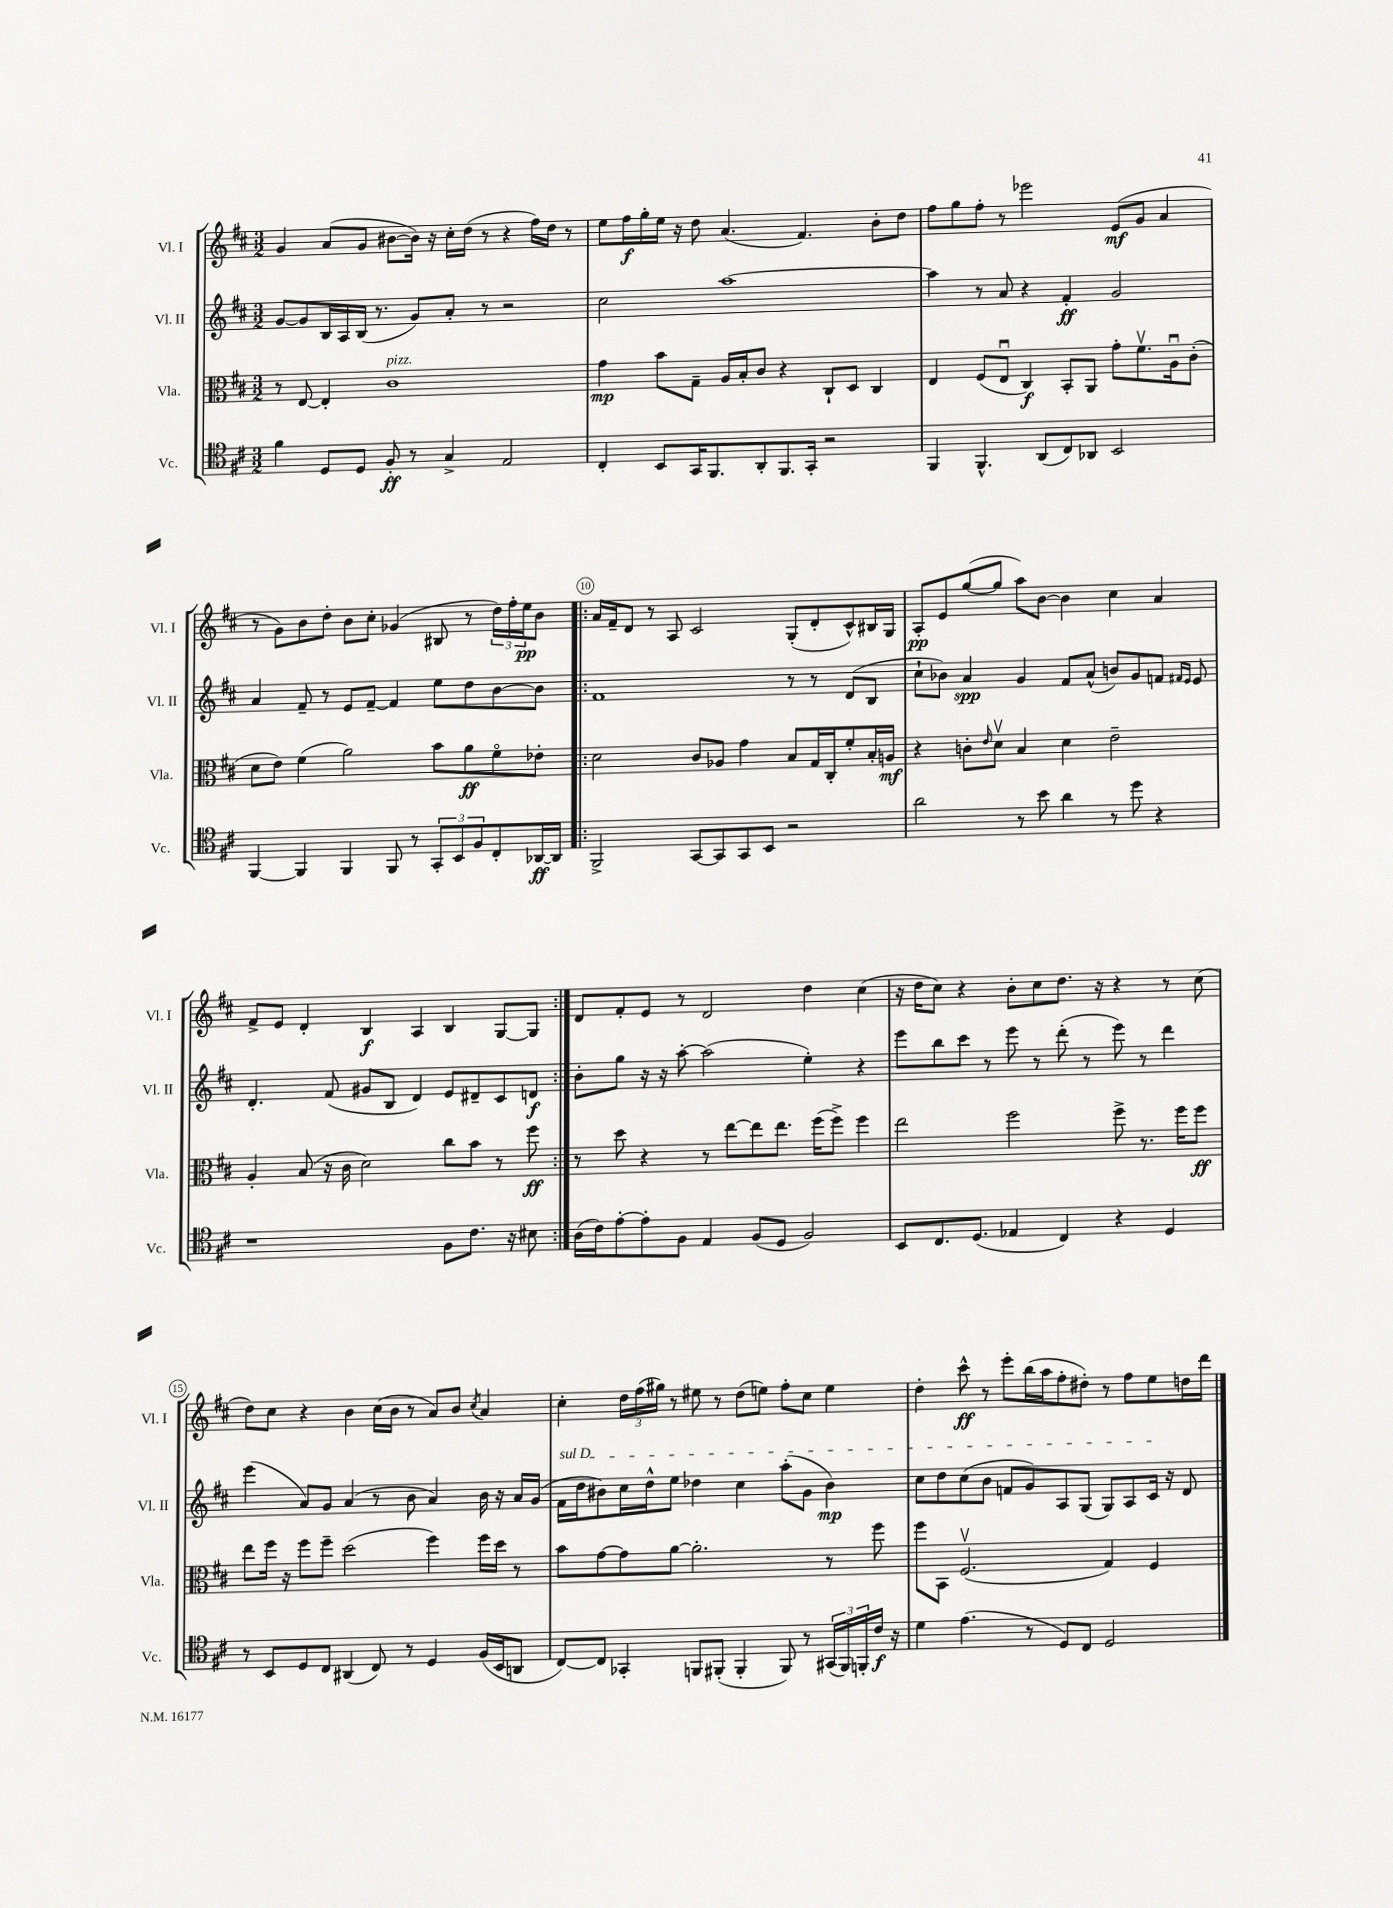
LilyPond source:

<<
\new StaffGroup <<
\new Staff = "s0" \with { instrumentName = "Vl. I" shortInstrumentName = "Vl. I" } {
    \clef treble \key d \major \numericTimeSignature \time 3/2
    g'4 a'8( g'8 bis'8~ bis'16) r16 cis''16-. d''16( r8 r4 fis''16) d''16 r8 |
    e''8 fis''16\f g''16-. e''16 r16 d''8 a'4.( fis'4.) b'8-. d''8 |
    fis''8 g''8 fis''8-. r8 ees'''2 e'8\mf( g'8 a'4 |
    r8 g'8) b'8 d''8-. b'8 cis''8-. ges'4( bis8 r8 \tuplet 3/2 { d''16) fis''16-. e''16\pp } b'8 |
    \repeat volta 2 { a'16 fis'16-- d'8 r8 a8 cis'2 g8-.( d'8-. cis'8-^) bis16 g16 |
    a8-.\pp e'8 g''8~( g''8 a''8) b'8~ b'4 cis''4 a'4 |
    fis'8-> e'8 d'4-. b4\f a4 b4 g8~ g8 | }
    d'8 fis'8-. e'8 r8 d'2 d''4 cis''4( |
    r16 d''16 cis''8) r4 b'8-. cis''8 d''8. r16 r4 r8 cis''8( |
    d''8) cis''8 r4 b'4 cis''16( b'16 r8 a'8) b'8 \acciaccatura { cis''8 } a'4 |
    cis''4-. \tuplet 3/2 { d''16 fis''16( gis''16) } r8 eis''8 r8 d''8( e''8) fis''8-. cis''8 e''4 |
    d''4-. cis'''8-^\ff r8 e'''8-. b''16( a''16 fis''8-. dis''8-.) r8 fis''8 e''8 d''16 d'''16 \bar "|." |
}
\new Staff = "s1" \with { instrumentName = "Vl. II" shortInstrumentName = "Vl. II" } {
    \clef treble \key d \major \numericTimeSignature \time 3/2
    g'8~ g'8 b16 a16 b16( r8. g'8) a'8-. r8 r2 |
    cis''2 a''1~ |
    a''4 r8 a'8 r4 fis'4-.\ff g'2 |
    a'4 fis'8-- r8 e'8 fis'8~-- fis'4 e''8 d''8 b'8~ b'8 |
    \repeat volta 2 { fis'1 r8 r8 d'8( b8 |
    cis''8-! bes'8) a'4\spp g'4 fis'8 a'8-^( b'8) g'8 f'8 \grace { fis'16 e'16 } e'8 |
    d'4.-. fis'8( gis'8 b8 d'4) e'8 dis'8-- cis'8 d'8\f | }
    b'8-. g''8 r16 r16 a''8~-. a''2( e''4-.) r4 |
    e'''8 b''8 cis'''8 r8 e'''8 r8 d'''8-.( r8 e'''8) r8 d'''4 |
    e'''4( a'8) g'8 a'4( r8 b'8 a'4) b'16 r16 a'16 g'16( |
    \once \override TextSpanner.bound-details.left.text = \markup { \italic "sul D" } fis'16\startTextSpan d''16 bis'8) cis''16 d''16-^ e''8 des''4 cis''4 a''8-.( g'8 bis'4\mp) |
    cis''8 d''8 cis''8( b'8 f'8 g'8) a8 g8( g8) a8 cis'16\stopTextSpan r16 d'8 \bar "|." |
}
\new Staff = "s2" \with { instrumentName = "Vla." shortInstrumentName = "Vla." } {
    \clef alto \key d \major \numericTimeSignature \time 3/2
    r8 e8~ e4-. cis'1^\markup { \italic "pizz." } |
    g'4\mp b'8 g8-- a16 b16-. cis'8 r4 cis8-! d8 cis4 |
    e4 fis8( e8\downbow cis4\f) b,8-. a,8 g'8-. fis'8.\upbow a16\downbow cis'8-.( |
    d'8 e'8) fis'4( a'2) b'8 a'8\ff fis'8\flageolet ees'8-. |
    \repeat volta 2 { d'2 cis'8 aes8 g'4 b8 g16 cis16-. fis'8-. b16-. a16\mf |
    r4 c'8-. \grace { e'16 } d'8\upbow b4 d'4 e'2-- |
    a4-. b8( r16 cis'16 d'2) cis''8 b'8 r8 fis''8\ff | }
    r8 d''8 r4 r8 e''8~ e''8 e''8. fis''16( fis''8->) fis''4 |
    e''2 fis''2 fis''8-> r8. fis''16 fis''8\ff |
    e''8 fis''16 r16 fis''8 fis''8-- d''2( fis''4) fis''16 d''16 r8 |
    b'8 g'8~ g'8 a'8~ a'2.-. r8 fis''8 |
    fis''8 b,8 fis2.\upbow( g4) fis4 \bar "|." |
}
\new Staff = "s3" \with { instrumentName = "Vc." shortInstrumentName = "Vc." } {
    \clef tenor \key d \major \numericTimeSignature \time 3/2
    fis'4 d8 d8 fis8-.\ff r8 g4-> e2 |
    cis4-. b,8 g,16 fis,8. a,8-. fis,8. g,16-. r2 |
    fis,4 fis,4.-^ a,8( cis8) aes,8 b,2 |
    fis,4~ fis,4 fis,4 fis,8 r8 \tuplet 3/2 { g,8-. b,8 fis8 } cis8-. aes,16~\ff aes,16 |
    \repeat volta 2 { fis,2-> g,8~ g,8 g,8 b,8 r2 |
    a'2 r8 b'8 a'4 r8 d''8 r4 |
    r1 fis8 cis'8. r16 bis8 | }
    a16( cis'16) e'8~-. e'8-. fis8 e4 fis8( d8 fis2) |
    b,8 cis8. d8.( ees4 cis4) r4 d4 |
    r8 b,8 d8 cis8 ais,4( cis8) r8 d4 fis16( b,16 a,8 |
    cis8~) cis8 ges,4-. f,8 fis,8-.( fis,4-. fis,8) r8 \tuplet 3/2 { gis,16( fis,16) f,16-. } cis'16\f r16 |
    d'4 e'4.( r8 d8) cis8 d2 \bar "|." |
}
>>
>>
\layout { \context { \Score currentBarNumber = #6 \override BarNumber.break-visibility = ##(#f #t #t) barNumberVisibility = #(every-nth-bar-number-visible 5) \override BarNumber.stencil = #(make-stencil-circler 0.1 0.3 ly:text-interface::print) } }
